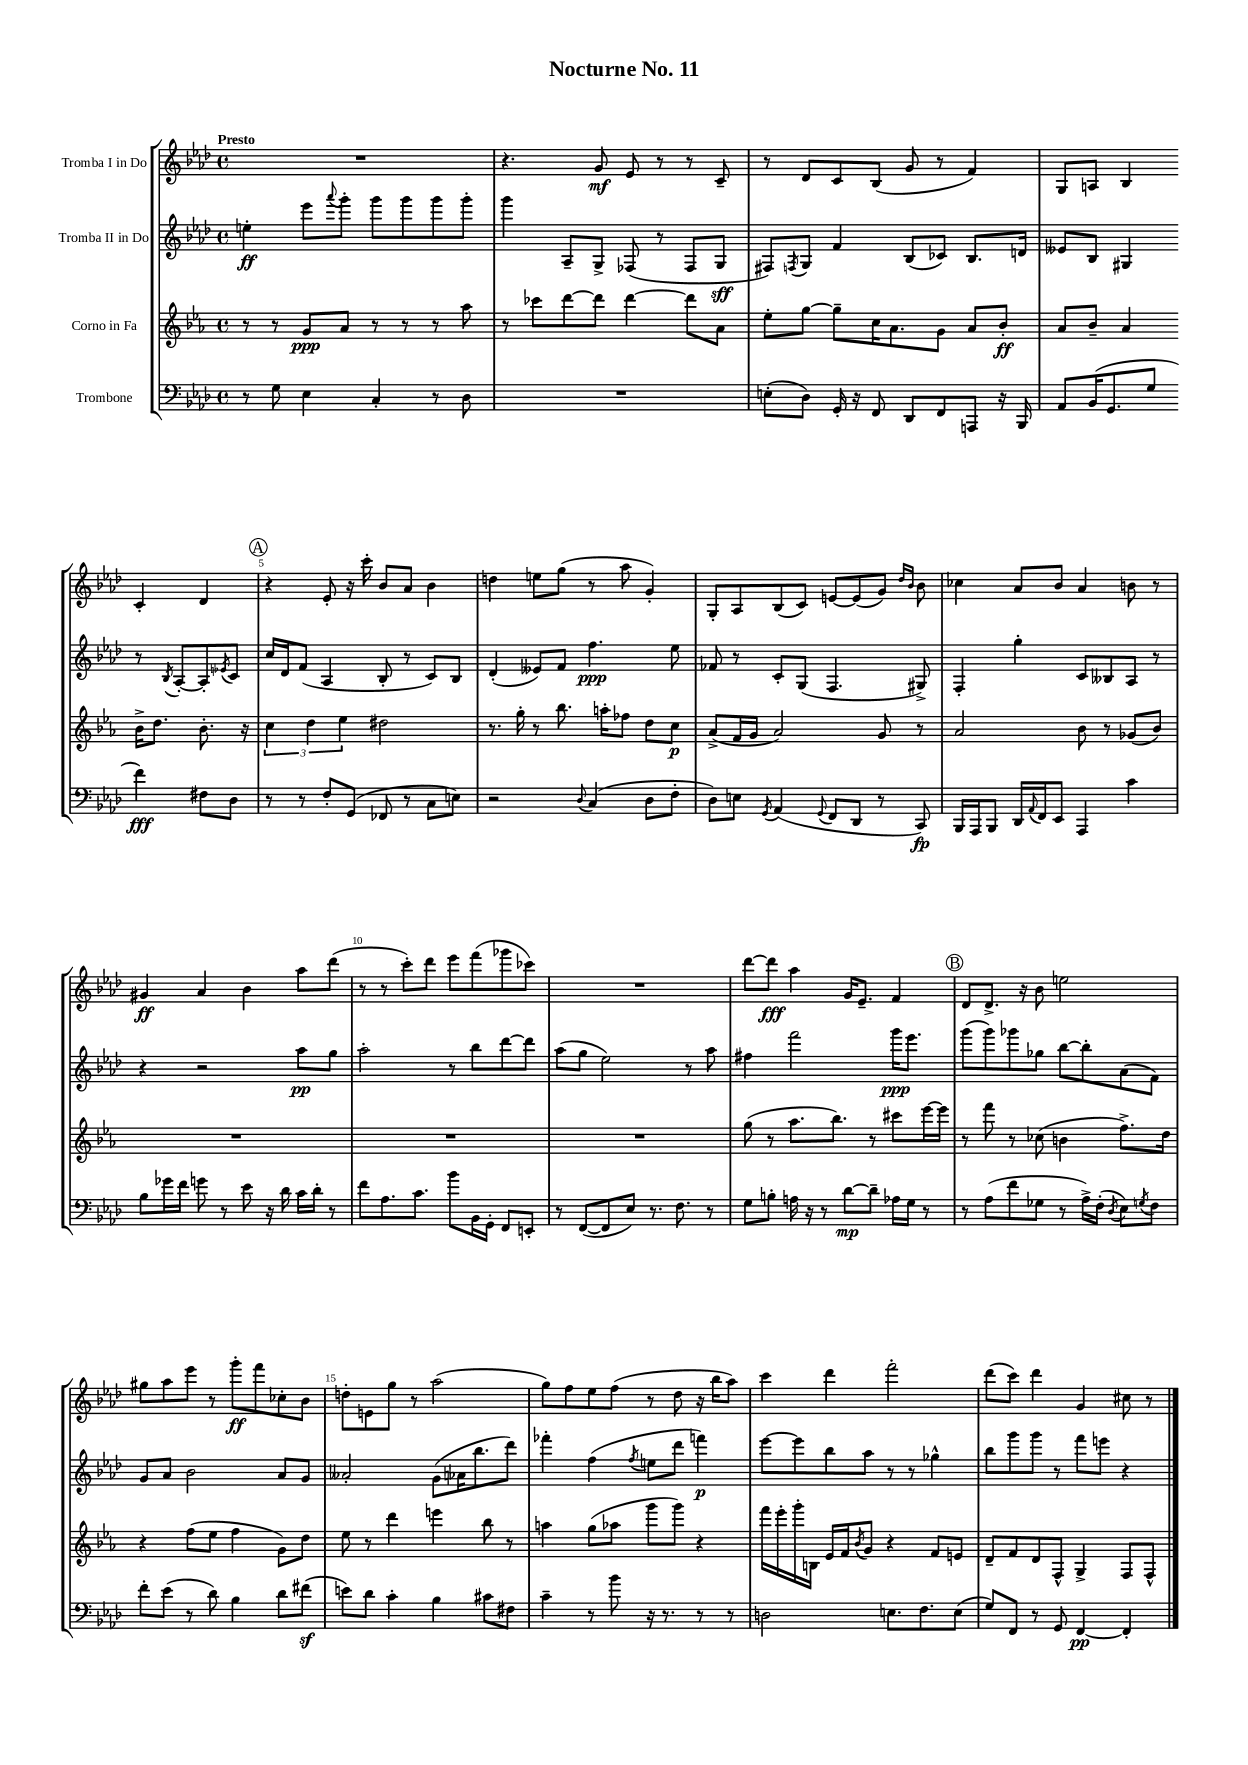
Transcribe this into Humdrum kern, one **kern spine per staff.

**kern	**kern	**kern	**kern
*staff4	*staff3	*staff2	*staff1
*clefF4	*clefG2	*clefG2	*clefG2
*k[b-e-a-d-]	*k[b-e-a-]	*k[b-e-a-d-]	*k[b-e-a-d-]
*M4/4	*M4/4	*M4/4	*M4/4
*met(c)	*met(c)	*met(c)	*met(c)
8r	8r	4ee'	1r
8G	8r	.	.
4E-	8g	8eee-	.
.	.	8qqaaa-	.
.	8a-	8ggg'	.
4C'	8r	8ggg	.
.	8r	8ggg	.
8r	8r	8ggg	.
8D-	8aa-	8ggg'	.
=	=	=	=
1r	8r	4ggg	4.r
.	8ccc-	.	.
.	[8ddd	8A-~	.
.	8ddd]	8G^	8g
.	[4ddd	(8F-	8e-
.	.	8r	8r
.	8ddd]	8F-	8r
.	8a-	8G	8c~
=	=	=	=
(8E'	8ee-'	8F#)	8r
.	.	8qF	.
8D-)	[8gg	8G	8d-
16GG'	8gg~]	4f	8c
16r	.	.	.
8FF	16cc	.	(8B-
.	8.a-	.	.
8DD-	.	(8B-	8g
8FF	8g	8c-)	8r
8AAA	8a-	8.B-	4f)
16r	8b-'	.	.
16BBB-	.	16d	.
=	=	=	=
8AA-	8a-	8e--	8G
(16BB-	8b-~	8B-	8A
8.GG	.	.	.
.	4a-	4G#	4B-
8G	.	.	.
4f)	16b-^	8r	4c'
.	8.dd	.	.
.	.	8qB-	.
.	.	[8A-'	.
8F#	8.b-'	8A-']	4d-
.	.	8qe-	.
8D-	.	8c	.
.	16r	.	.
=	=	=	=
8r	6cc	16cc	4r
.	.	16d-	.
8r	.	(8f	.
.	6dd	.	.
8F'	.	4A-	8e-'
.	6ee-	.	.
(8GG	.	.	16r
.	.	.	16ccc'
8FF-	2dd#	8B-'	8b-
8r	.	8r	8a-
8C	.	8c)	4b-
8E)	.	8B-	.
=	=	=	=
2r	8.r	(4d-'	4dd
.	16gg'	.	.
.	8r	8e--)	8ee
.	8.bb-	8f	(8gg
8qqD-	.	.	.
(4C	.	4.ff	8r
.	16aa'	.	.
.	8ff-	.	8aa-
8D-	8dd	.	4g')
8F'	8cc	8ee-	.
=	=	=	=
8D-)	(8a-^	8f-	8G'
8E	16f	8r	8A-
.	16g	.	.
8qGG	.	.	.
(4AA-	2a-)	8c'	(8B-
.	.	(8G	8c)
8qqGG	.	.	.
8FF	.	4.F	[8e
8DD-	.	.	(8e]
8r	8g	.	8g)
.	.	.	16qqdd-
.	.	.	16qqb-
8CC)	8r	8G#^)	8b-
=	=	=	=
16BBB-	2a-	4F'	4cc-
16AAA-	.	.	.
8BBB-	.	.	.
16DD-	.	4gg'	8a-
8qqAA-	.	.	.
16FF	.	.	.
8EE-	.	.	8b-
4AAA-	8b-	8c	4a-
.	8r	8B--	.
4c	(8g-	8A-	8b
.	8b-)	8r	8r
=	=	=	=
8B-	1r	4r	4g#
16g-	.	.	.
16f	.	.	.
8g	.	2r	4a-
8r	.	.	.
8e-	.	.	4b-
16r	.	.	.
16d-	.	.	.
16c	.	8aa-	8aa-
16d-'	.	.	.
8r	.	8gg	(8ddd-
=	=	=	=
8f	1r	2aa-'	8r
8.A-	.	.	8r
.	.	.	8ccc')
8.c	.	.	.
.	.	.	8ddd-
8b-	.	8r	8eee-
16BB-	.	8bb-	(8fff
16GG'	.	.	.
8FF	.	[8ddd-	8ggg-
8EE'	.	8ddd-]	8ccc-)
=	=	=	=
8r	1r	(8aa-	1r
([8FF	.	8gg	.
8FF]	.	2ee-)	.
8E-)	.	.	.
8.r	.	.	.
8.F	.	.	.
.	.	8r	.
8r	.	8aa-	.
=	=	=	=
8G	(8gg	4ff#	[8ddd-
8B'	8r	.	8ddd-]
16A	8.aa-	2fff	4aa-
16r	.	.	.
8r	.	.	.
.	8.bb-)	.	.
[8d-	.	.	16g
.	.	.	8.e-~
8d-~]	8r	.	.
16A-	8ccc#	16ggg	4f
16G	.	8.eee-	.
8r	[16eee-	.	.
.	16eee-]	.	.
=	=	=	=
8r	8r	(8ggg	8d-
(8A-	8fff	8ggg)	8.d-^
8f	8r	8ggg-	.
.	.	.	16r
8G-	(8cc-	8gg-	8b-
8r	4b	[8bb-	2ee
16A-^)	.	8bb-']	.
(16F'	.	.	.
8qD-	.	.	.
8E-)	8.ff^)	(8a-	.
8qG	.	.	.
8F	.	8f)	.
.	16dd	.	.
=	=	=	=
8f'	4r	8g	8gg#
(8e-	.	8a-	8aa-
8r	(8ff	2b-	8eee-
8d-)	8ee-	.	8r
4B-	4ff	.	8ggg'
.	.	.	8fff
8d-	8g)	8a-	8cc-'
(8f#	8dd	8g	8b-
=	=	=	=
8e)	8ee-	2a--'	8dd'
8d-	8r	.	8e
4c'	4ddd	.	8gg
.	.	.	8r
4B-	4eee	(8g	(2aa-
.	.	16a-	.
.	.	8.bb-	.
8c#	8bb-	.	.
8F#	8r	8ddd-)	.
=	=	=	=
4c~	4aa	4fff-'	8gg)
.	.	.	8ff
8r	(8gg	(4ff	8ee-
8b-	8aa-	.	(8ff
.	.	8qff	.
16r	8ggg	8ee	8r
8.r	.	.	.
.	8ggg)	8ddd-	8dd-
8r	4r	4fff)	16r
.	.	.	16bb-
8r	.	.	8aa-)
=	=	=	=
2D	16fff	[8eee-	4ccc
.	16eee-'	.	.
.	16ggg'	8eee-]	.
.	16B	.	.
.	16e-	8bb-	4ddd-
.	16f	.	.
.	8qb-	.	.
.	8g	8aa-	.
8.E	4r	8r	2fff'
.	.	8r	.
8.F	.	.	.
.	8f	4gg-^^	.
(8E	8e	.	.
=	=	=	=
8G)	8d~	8bb-	(8ddd-
8FF	8f	8ggg	8ccc)
8r	8d	8ggg	4ddd-
8GG	8F^^	8r	.
[4FF	4G^	8fff	4g
.	.	8eee	.
4FF']	8F	4r	8cc#
.	8F^^	.	8r
==	==	==	==
*-	*-	*-	*-
